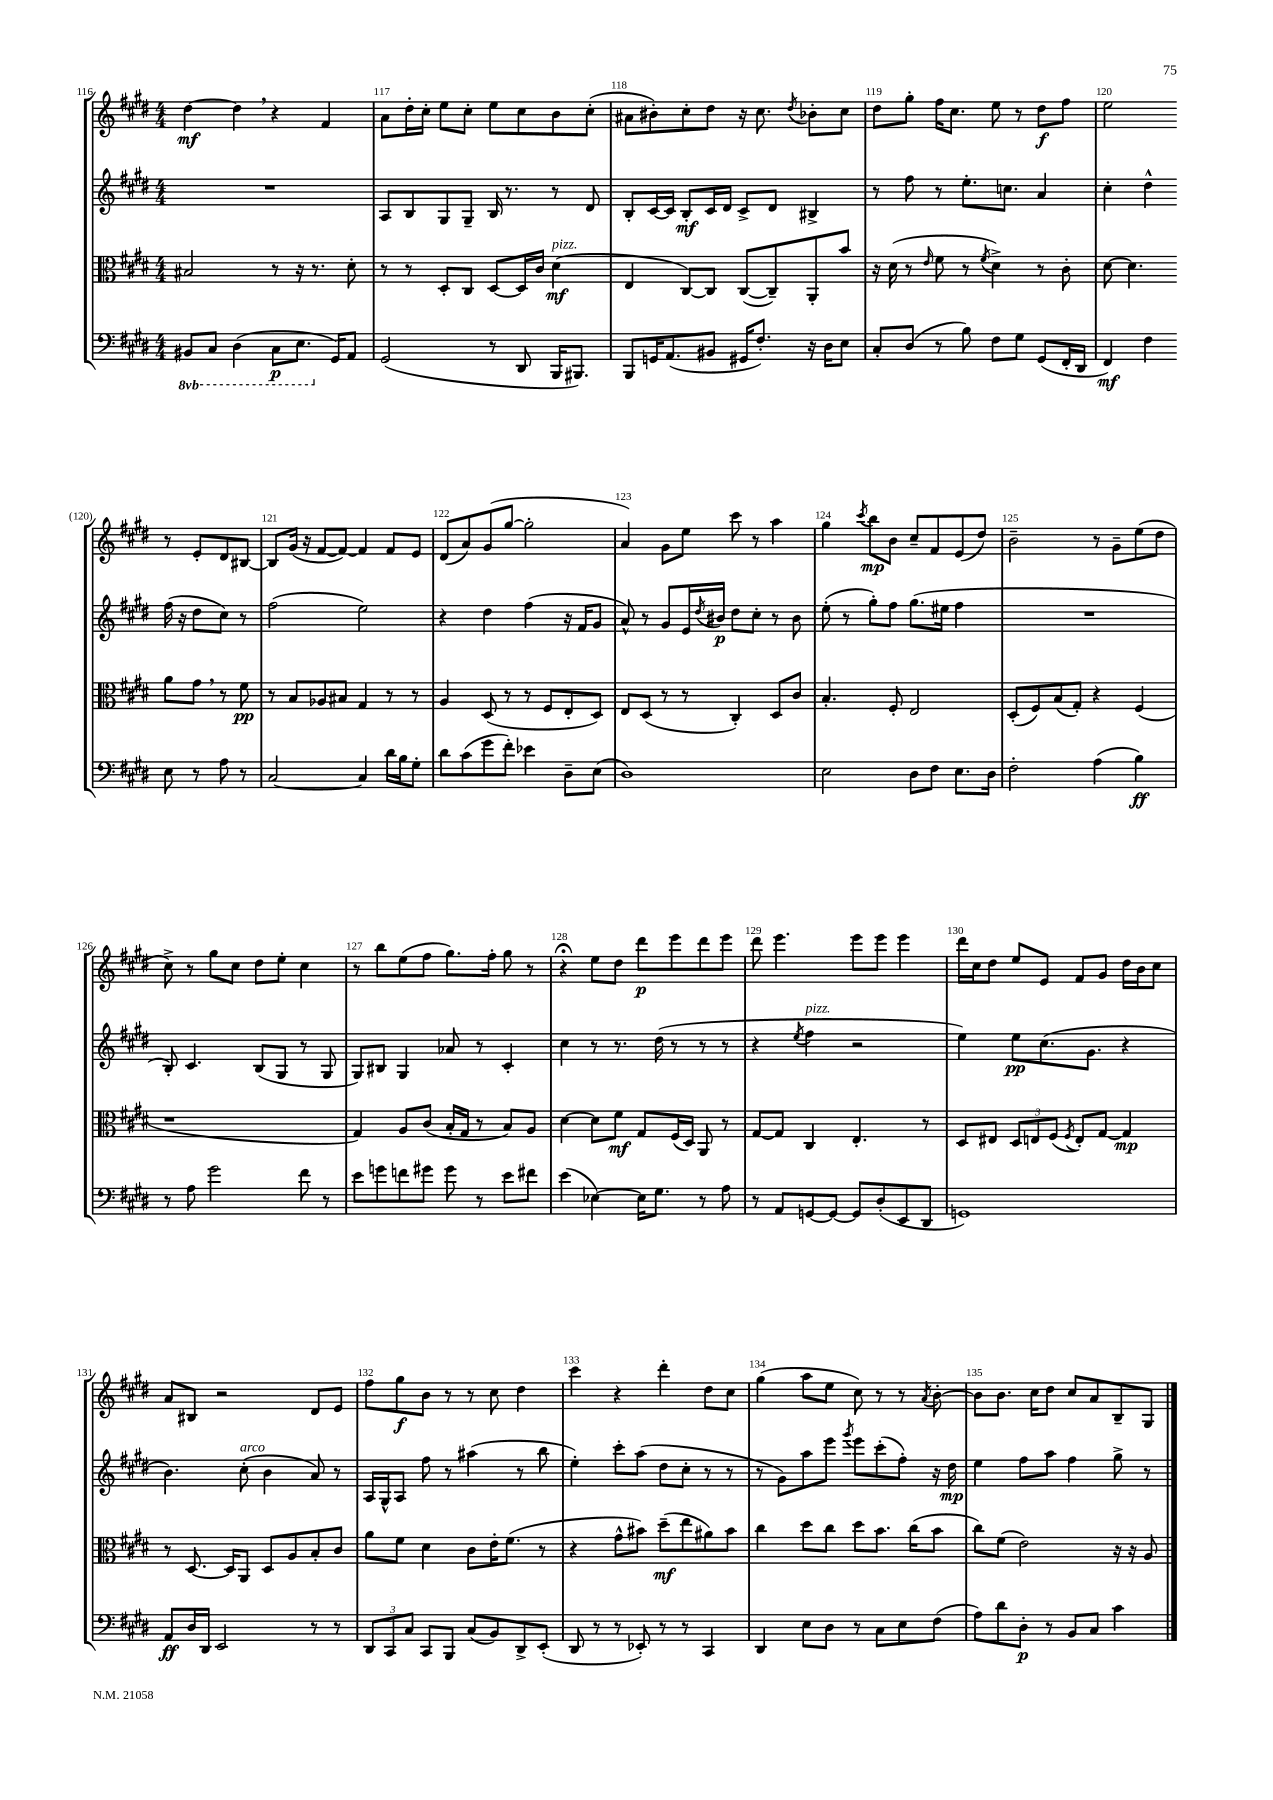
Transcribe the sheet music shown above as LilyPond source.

<<
\new StaffGroup <<
\new Staff = "s0" {
    \clef treble \key e \major \numericTimeSignature \time 4/4
    dis''4~\mf dis''4 \breathe r4 fis'4 |
    a'8 dis''16-. cis''16-. e''8 cis''8-. e''8 cis''8 b'8 cis''8-.( |
    ais'8 bis'8-.) cis''8-. dis''8 r16 cis''8. \acciaccatura { dis''8 } bes'8-. cis''8 |
    dis''8 gis''8-. fis''16 cis''8. e''8 r8 dis''8\f fis''8 |
    e''2 r8 e'8-. dis'8 bis8~ |
    bis8 gis'16( r16 fis'8~ fis'8~) fis'4 fis'8 e'8 |
    dis'8( a'8) gis'8( gis''8~ gis''2-. |
    a'4) gis'8 e''8 cis'''8 r8 a''4 |
    gis''4 \acciaccatura { cis'''8 } b''8\mp b'8 cis''8-- fis'8 e'8( dis''8) |
    b'2-- r8 gis'8-- e''8( dis''8 |
    cis''8->) r8 gis''8 cis''8 dis''8 e''8-. cis''4 |
    r8 b''8 e''8( fis''8 gis''8.) fis''16-. gis''8 r8 |
    r4\fermata e''8 dis''8 dis'''8\p e'''8 dis'''8 e'''8 |
    dis'''8 e'''4. e'''8 e'''8 e'''4 |
    dis'''16 cis''16 dis''8 e''8 e'8 fis'8 gis'8 dis''16 b'16 cis''8 |
    a'8 bis8 r2 dis'8 e'8 |
    fis''8 gis''8\f b'8 r8 r8 cis''8 dis''4 |
    cis'''4 r4 dis'''4-. dis''8 cis''8 |
    gis''4( a''8 e''8 cis''8) r8 r8 \acciaccatura { a'8 } b'8~-. |
    b'8 b'8. cis''16 dis''8 cis''8 a'8 b8-- gis8 \bar "|." |
}
\new Staff = "s1" {
    \clef treble \key e \major \numericTimeSignature \time 4/4
    R1 |
    a8 b8 gis8 gis8-- b16 r8. r8 dis'8 |
    b8-. cis'16~ cis'16 b8-.\mf cis'16 dis'16 cis'8-> dis'8 bis4-> |
    r8 fis''8 r8 e''8.-. c''8. a'4 |
    cis''4-. dis''4-^ fis''16( r16 dis''8 cis''8) r8 |
    fis''2( e''2) |
    r4 dis''4 fis''4( r16 fis'16 gis'8 |
    a'8-^) r8 gis'8 e'16 \acciaccatura { dis''8 } bis'16\p dis''8 cis''8-. r8 bis'8 |
    e''8-.( r8 gis''8-.) fis''8 gis''8.( eis''16 fis''4 |
    R1 |
    b8-.) cis'4. b8( gis8 r8 gis8 |
    gis8) bis8 gis4 aes'8 r8 cis'4-. |
    cis''4 r8 r8. dis''16( r8 r8 r8 |
    r4 \acciaccatura { e''8 } fis''4^\markup { \italic "pizz." } r2 |
    e''4) e''8\pp cis''8.( gis'8. r4 |
    b'4.) cis''8-.^\markup { \italic "arco" }( b'4 a'8) r8 |
    a16 gis16-^ a8 fis''8 r8 ais''4( r8 b''8 |
    e''4-.) cis'''8-. a''8( dis''8 cis''8-. r8 r8 |
    r8 gis'8) a''8 e'''8 \acciaccatura { gis'''8 } e'''8 cis'''8-.( fis''8-.) r16 dis''16\mp |
    e''4 fis''8 a''8 fis''4 gis''8-> r8 \bar "|." |
}
\new Staff = "s2" {
    \clef alto \key e \major \numericTimeSignature \time 4/4
    bis2 r8 r16 r8. dis'8-. |
    r8 r8 dis8-. cis8 dis8~ dis16 cis'16 dis'4\mf^\markup { \italic "pizz." }( |
    e4 cis8~) cis8 cis8~( cis8--) a,8-. b'8 |
    r16 dis'16( r8 \grace { e'16 } fis'8 r8 \acciaccatura { fis'8 } dis'4->) r8 cis'8-. |
    dis'8~ dis'4. a'8 gis'8 \breathe r8 fis'8\pp |
    r8 b8 aes8 bis8 gis4 r8 r8 |
    a4 dis8( r8 r8 fis8 e8-. dis8) |
    e8 dis8( r8 r8 cis4-.) dis8 cis'8 |
    b4.-. fis8-. e2 |
    dis8-.( fis8) b8( gis8-.) r4 fis4( |
    r1 |
    gis4) a8 cis'8( b16-. gis16 r8 b8) a8 |
    dis'4~ dis'8 fis'8\mf gis8 fis16( dis16) a,8 r8 |
    gis8~ gis8 cis4 e4.-. r8 |
    dis8 eis8 \tuplet 3/2 { dis8 e8 fis8( } \acciaccatura { fis8 } e8-.) gis8~ gis4\mp |
    r8 dis8.~ dis16 a,8 dis8 a8 b8-. cis'8 |
    a'8 fis'8 dis'4 cis'8 e'16-. fis'8.( r8 |
    r4 gis'8-^ bis'8) dis''8--\mf( e''8 ais'8) bis'8 |
    cis''4 dis''8 cis''8 dis''8 b'8. cis''16( b'8 |
    cis''8) fis'8( e'2) r16 r16 a8 \bar "|." |
}
\new Staff = "s3" {
    \clef bass \key e \major \numericTimeSignature \time 4/4 \set Staff.ottavationMarkups = #ottavation-simple-ordinals
    \ottava #-1 bis,,8 cis,8 dis,4( cis,8\p e,8. \ottava #0 gis,16) a,8 |
    gis,2( r8 dis,8 b,,16 bis,,8.) |
    b,,8 g,16 a,8.( bis,8 gis,16 fis8.-.) r16 dis16 e8 |
    cis8-. dis8( r8 b8) fis8 gis8 gis,8( fis,16-. dis,16 |
    fis,4\mf) fis4 e8 r8 a8 r8 |
    cis2~ cis4 dis'16 b16 gis8-. |
    dis'8 cis'8( gis'8 fis'8-.) ees'4 dis8-- e8( |
    dis1) |
    e2 dis8 fis8 e8. dis16 |
    fis2-. a4( b4\ff) |
    r8 a8 gis'2 fis'8 r8 |
    e'8 g'8 f'8 gis'8 gis'8 r8 e'8 fis'8 |
    e'4( ees4~) ees16 gis8. r8 a8 |
    r8 a,8 g,8~ g,8~ g,8 dis8-.( e,8 dis,8 |
    g,1) |
    a,8\ff dis16 dis,16 e,2 r8 r8 |
    \tuplet 3/2 { dis,8 cis,8 cis8 } cis,8 b,,8 cis8( b,8) dis,8-> e,8-.( |
    dis,8 r8 r8 ees,8-.) r8 r8 cis,4 |
    dis,4 e8 dis8 r8 cis8 e8 fis8( |
    a8) dis'8 dis8-.\p r8 b,8 cis8 cis'4 \bar "|." |
}
>>
>>
\layout { \context { \Score currentBarNumber = #116 \override BarNumber.break-visibility = ##(#f #t #t) barNumberVisibility = #all-bar-numbers-visible } }
